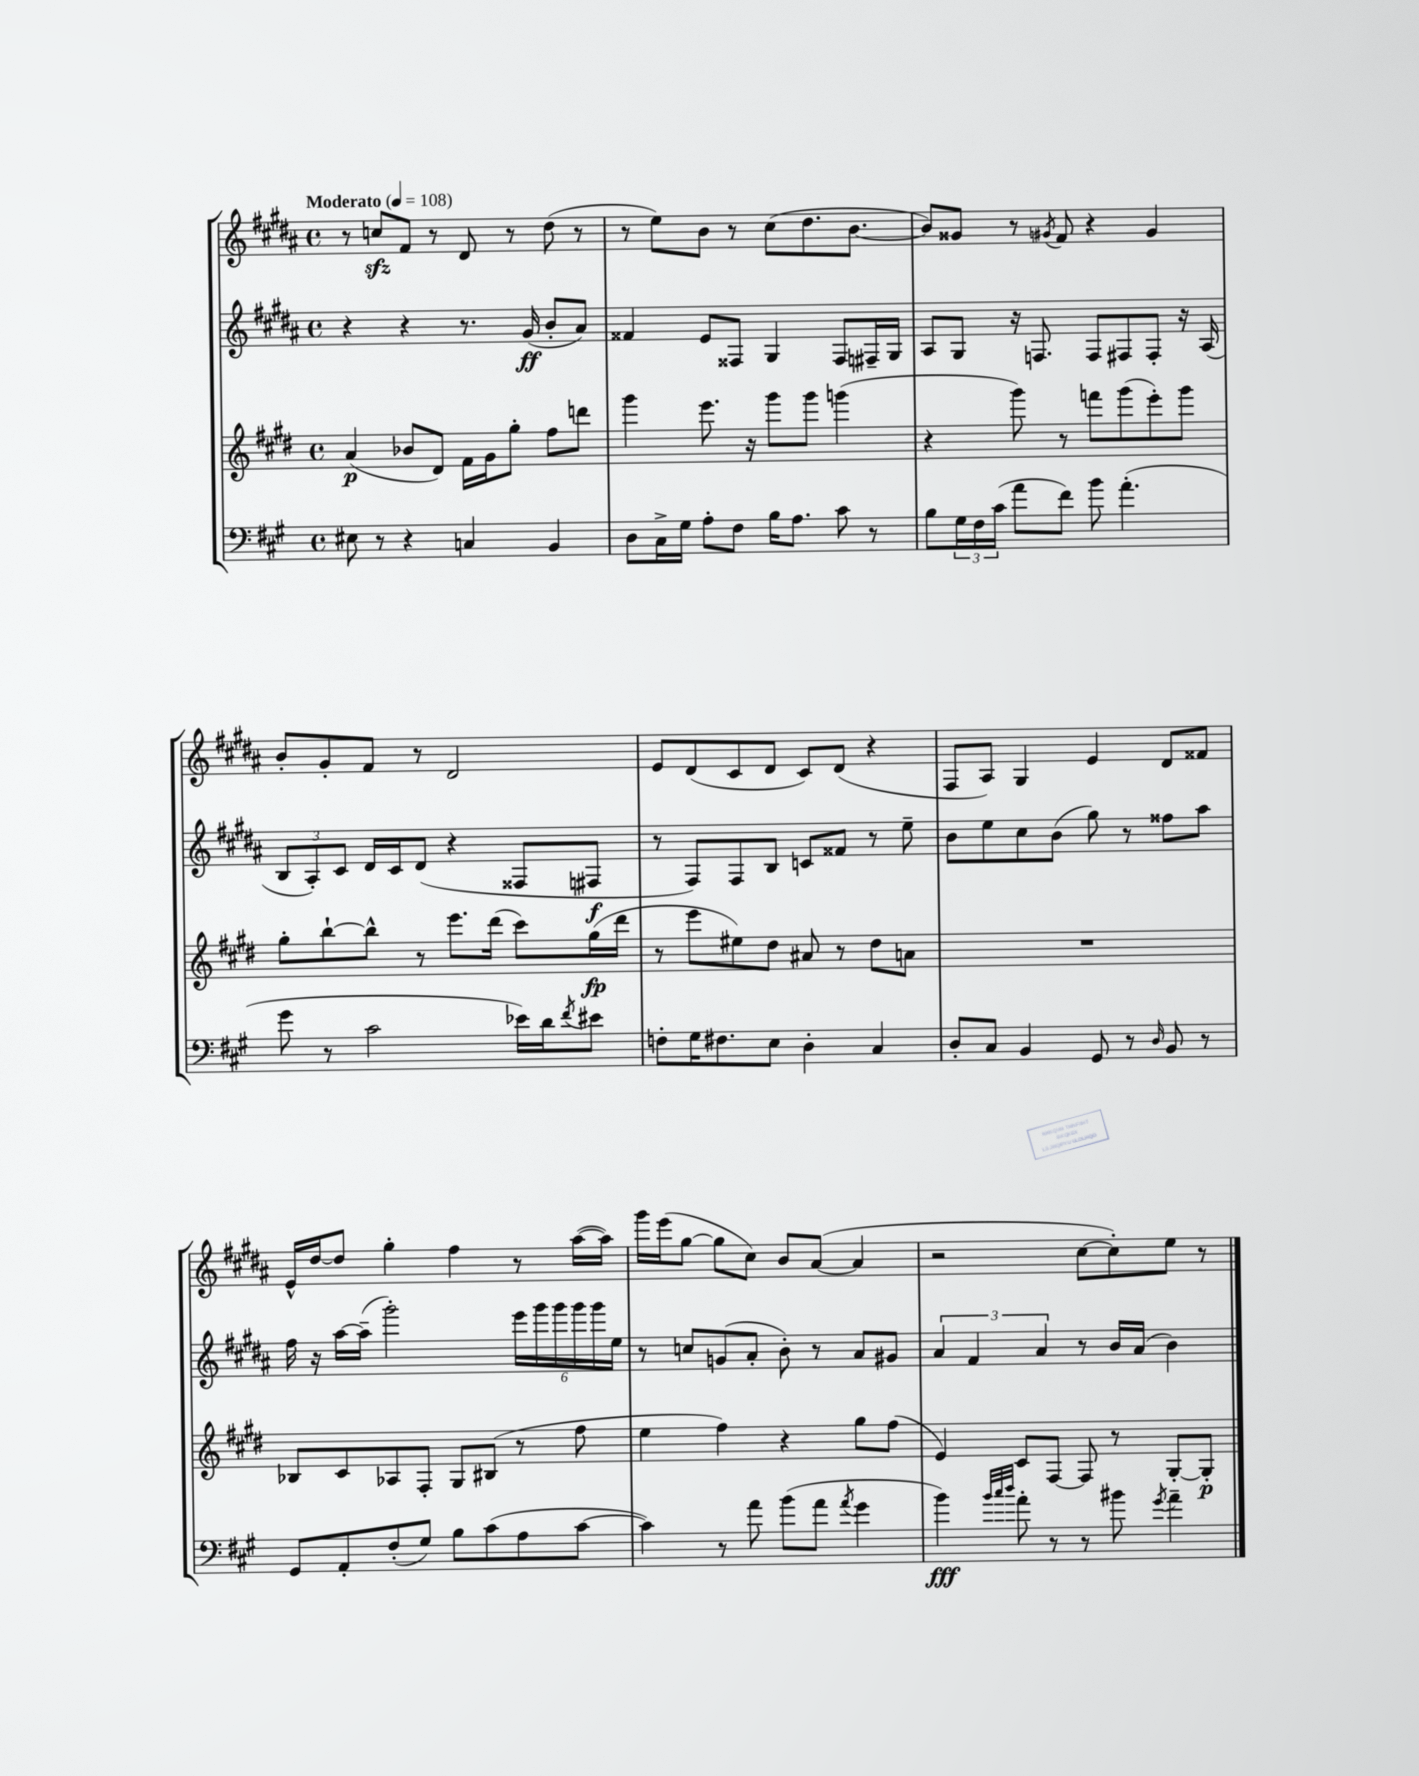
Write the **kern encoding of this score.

**kern	**kern	**kern	**kern
*staff4	*staff3	*staff2	*staff1
*clefF4	*clefG2	*clefG2	*clefG2
*k[f#c#g#]	*k[f#c#g#d#]	*k[f#c#g#d#a#]	*k[f#c#g#d#a#]
*M4/4	*M4/4	*M4/4	*M4/4
*met(c)	*met(c)	*met(c)	*met(c)
*MM108	*MM108	*MM108	*MM108
8E#	(4a	4r	8r
8r	.	.	8cc
4r	8b-	4r	8f#
.	8d#)	.	8r
4C	16f#	8.r	8d#
.	16g#	.	.
.	8gg#'	.	8r
.	.	(16g#	.
4BB	8ff#	8b'	(8dd#
.	8ddd	8a#)	8r
=	=	=	=
8D	4ggg#	4f##	8r
16C#^	.	.	8ee)
16G#	.	.	.
8A'	8.eee	8e	8b
8F#	.	8F##	8r
.	16r	.	.
16B	8ggg#	4G#	(8cc#
8.A	.	.	.
.	8ggg#	.	8.dd#
8c#	(4ggg	8F##	.
.	.	.	[8.b
8r	.	16F#~	.
.	.	16G#	.
=	=	=	=
8B	4r	8A#	8b])
24G#	.	8G#	8g##
24F#	.	.	.
(24c#	.	.	.
8a	8ggg#)	16r	8r
.	.	8.F	.
.	.	.	8qg#
8f#)	8r	.	8f#
8b	8fff	8F	4r
(4.a'	(8ggg#	8F#	.
.	8eee')	8F#'	4g#
.	8ggg#	16r	.
.	.	(16A#	.
=	=	=	=
8g#	8gg#'	12B	8b'
.	.	12A#')	.
8r	[8bb`	.	8g#'
.	.	12c#	.
2c#	8bb^^]	16d#	8f#
.	.	16c#	.
.	8r	(8d#	8r
.	8.eee	4r	2d#
.	(16ddd#	.	.
16e-)	8ccc#)	8F##	.
16d	.	.	.
8qf#	.	.	.
8e#	(16gg#	8F#	.
.	16ddd#	.	.
=	=	=	=
8F'	8r	8r	8e
16G#	8eee	8F#)	(8d#
8.F#	.	.	.
.	8ee#)	8F#	8c#
8E	8dd#	8B	8d#
4D'	8a#	8c	8c#)
.	8r	8f##	(8d#
4C#	8dd#	8r	4r
.	8a	8ee~	.
=	=	=	=
8D'	1r	8b	8F#
8C#	.	8ee	8A#)
4BB	.	8cc#	4G#
.	.	(8b	.
8GG#	.	8gg#)	4e
8r	.	8r	.
16qqD	.	.	.
8BB	.	8ff##	8d#
8r	.	8aa#	8f##
=	=	=	=
8GG#	8B-	16ff#	16e^^
.	.	16r	[16dd#
8AA'	8c#	[16aa#	8dd#]
.	.	(16aa#~]	.
(8F#'	8A-	2ggg#')	4gg#'
8G#)	8F#'	.	.
8B	8G#	.	4ff#
(8c#	(8B#	.	.
8A	8r	24eee	8r
.	.	24ggg#	.
.	.	24ggg#	.
[8c#	8ff#	24ggg#	([16aa#
.	.	24ggg#	.
.	.	.	16aa#])
.	.	24ee	.
=	=	=	=
4c#])	4ee	8r	16ggg#
.	.	.	(16eee
.	.	8cc	[8gg#
8r	4ff#)	(8g	8gg#]
8a	.	8a#'	8cc#)
(8b	4r	8b')	8b
8a	.	8r	([8a#
8qa	.	.	.
4g#	8gg#	8a#	4a#]
.	(8ff#	8g#	.
=	=	=	=
4b)	4e)	6a#	2r
.	.	6f#	.
32qqb	.	.	.
32qqcc#	.	.	.
32qqdd	.	.	.
8a'	8c#	.	.
.	.	6a#	.
8r	[8F#	.	.
8r	8F#]	8r	[8cc#
8b#	8r	16b	8cc#'])
.	.	(16a#	.
8qg#	.	.	.
4a~	[8G#'	4b)	8ee
.	8G#']	.	8r
==	==	==	==
*-	*-	*-	*-
